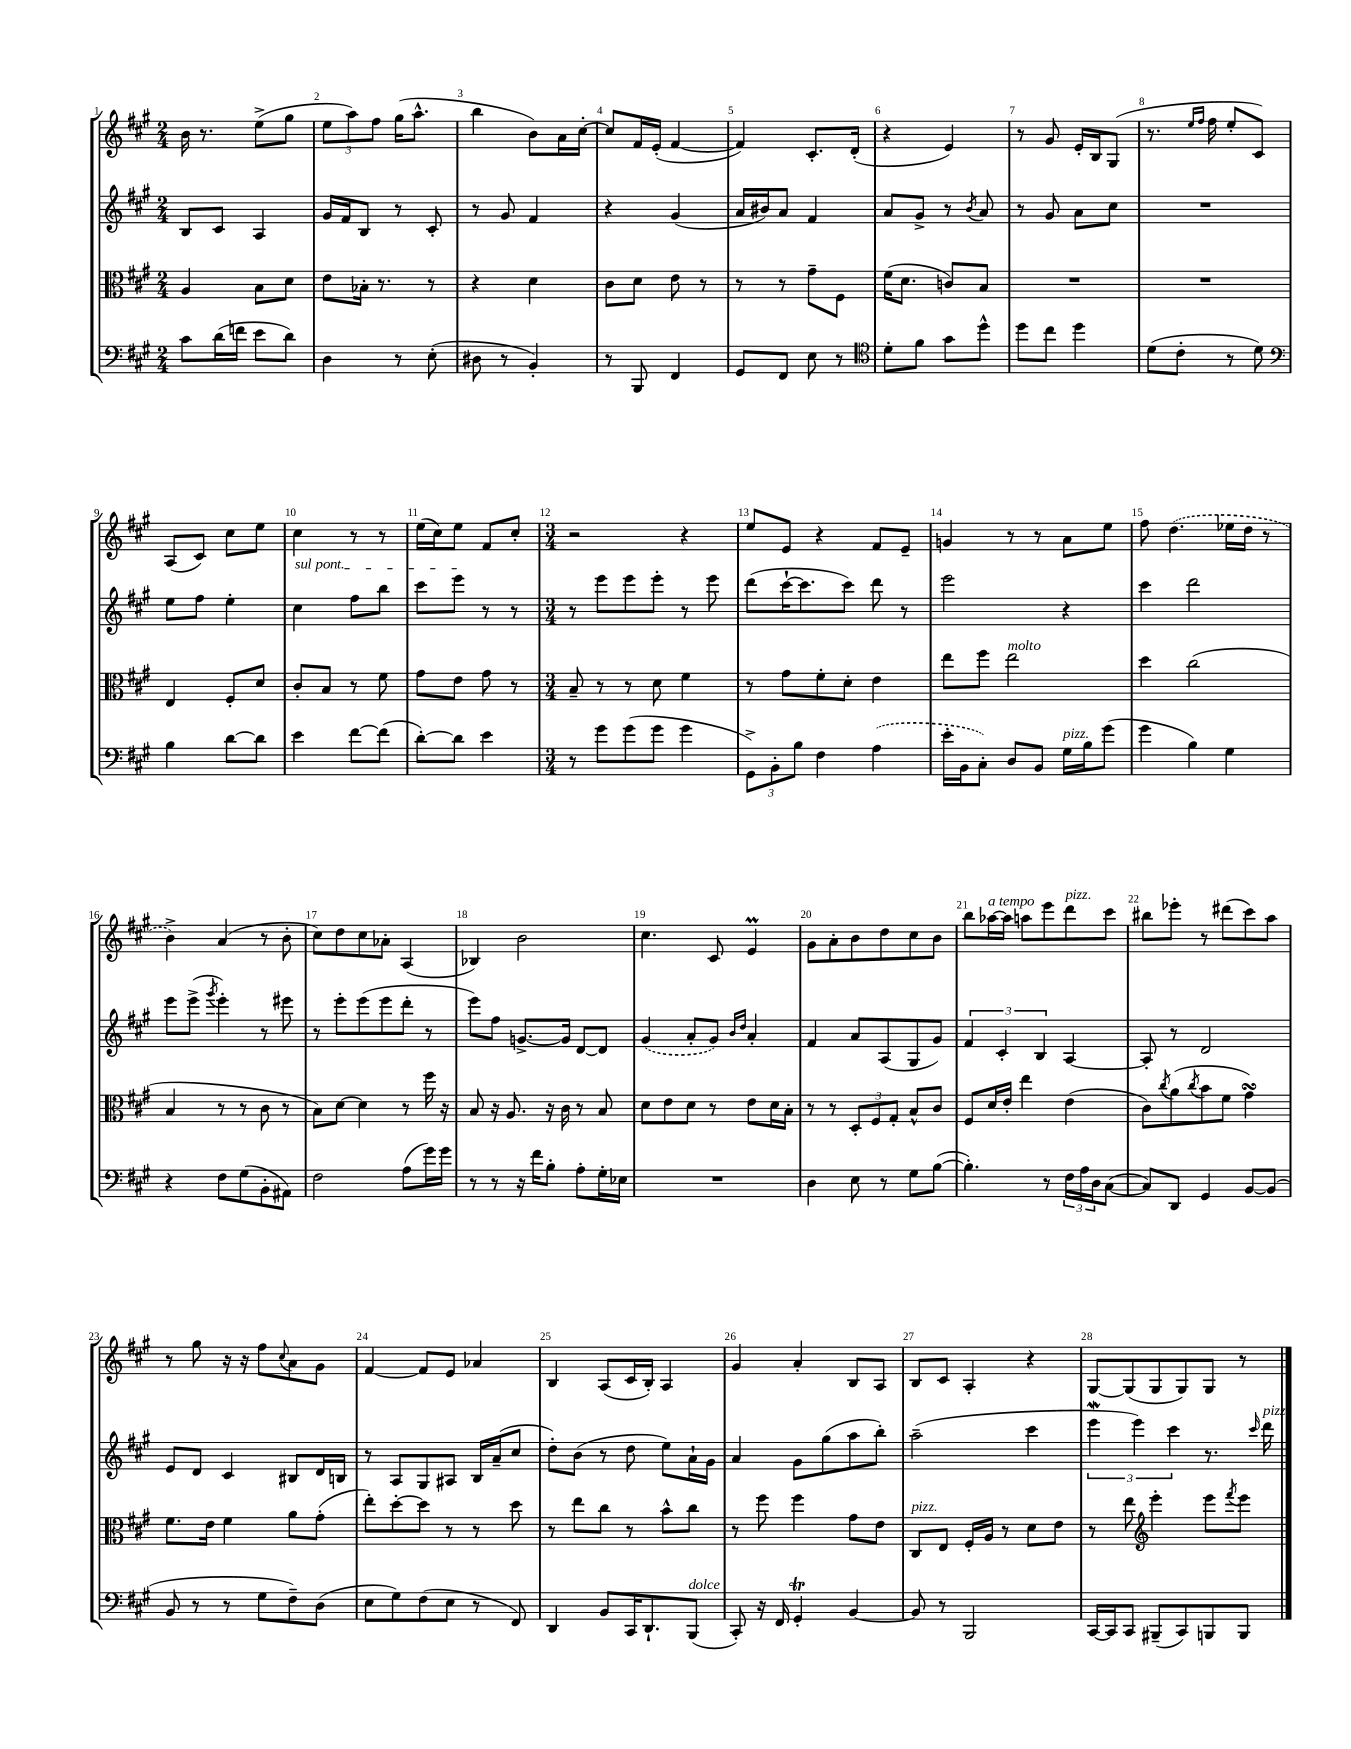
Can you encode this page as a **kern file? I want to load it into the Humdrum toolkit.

**kern	**kern	**kern	**kern
*staff4	*staff3	*staff2	*staff1
*clefF4	*clefC3	*clefG2	*clefG2
*k[f#c#g#]	*k[f#c#g#]	*k[f#c#g#]	*k[f#c#g#]
*M2/4	*M2/4	*M2/4	*M2/4
8c#	4A	8B	16b
.	.	.	8.r
(16d	.	8c#	.
16f	.	.	.
8e	8B	4A	(8ee^
8d)	8d	.	8gg#
=	=	=	=
4D	8e	16g#	12ee
.	.	16f#	.
.	.	.	12aa)
.	16B-'	8B	.
.	.	.	12ff#
.	8.r	.	.
8r	.	8r	(16gg#
.	.	.	8.aa^^
(8E'	8r	8c#'	.
=	=	=	=
8D#	4r	8r	4bb
8r	.	8g#	.
4BB')	4d	4f#	8b)
.	.	.	16a
.	.	.	[16cc#'
=	=	=	=
8r	8c#	4r	8cc#]
8BBB	8d	.	16f#
.	.	.	(16e'
4FF#	8e	(4g#	[4f#
.	8r	.	.
=	=	=	=
8GG#	8r	16a	4f#])
.	.	16b#)	.
8FF#	8r	8a	.
8E	8g#~	4f#	8.c#'
8r	8F#	.	.
.	.	.	(16d'
=	=	=	=
*clefC4	*	*	*
8d'	(16f#	8a	4r
.	8.d	.	.
8f#	.	8g#^	.
8g#	8c)	8r	4e)
.	.	8qb	.
8dd^^	8B	8a	.
=	=	=	=
8dd	2r	8r	8r
8cc#	.	8g#	8g#
4dd	.	8a	16e'
.	.	.	16B
.	.	8cc#	(8G#
=	=	=	=
(8d	2r	2r	8.r
8c#'	.	.	.
.	.	.	16qqee
.	.	.	16qqff#
.	.	.	16ff#
8r	.	.	8ee'
8d)	.	.	8c#)
=	=	=	=
*clefF4	*	*	*
4B	4E	8ee	(8A
.	.	8ff#	8c#)
[8d	8F#'	4ee'	8cc#
8d]	8d	.	8ee
=	=	=	=
4e	8c#'	4cc#	4cc#
.	8B	.	.
[8f#	8r	8ff#	8r
(8f#]	8f#	8bb	8r
=	=	=	=
[8d')	8g#	8ccc#	(16ee
.	.	.	16cc#)
8d]	8e	8eee	8ee
4e	8g#	8r	8f#
.	8r	8r	8cc#'
=	=	=	=
*M3/4	*M3/4	*M3/4	*M3/4
8r	8B~	8r	2r
8g#	8r	8eee	.
(8g#	8r	8eee	.
8g#	8d	8eee'	.
4g#	4f#	8r	4r
.	.	8eee	.
=	=	=	=
12GG#^)	8r	(8ddd	8ee
12BB'	.	.	.
.	8g#	[16ccc#`	8e
12B	.	.	.
.	.	8.ccc#]	.
4F#	8f#'	.	4r
.	8d'	8ccc#)	.
(4A	4e	8ddd	8f#
.	.	8r	8e~
=	=	=	=
16e'	8ee	2eee	4g
16BB	.	.	.
8C#')	8ff#	.	.
8D	2ee	.	8r
8BB	.	.	8r
16G#	.	4r	8a
16B	.	.	.
(8g#	.	.	8ee
=	=	=	=
4g#	4dd	4ccc#	8ff#
.	.	.	(4.dd
4B)	(2cc#	2ddd	.
4G#	.	.	16ee-
.	.	.	16dd
.	.	.	8r
=	=	=	=
4r	4B	8eee	4b^)
.	.	(8eee^	.
.	.	8qggg#	.
8F#	8r	4eee')	(4a
(8G#	8r	.	.
8BB'	8c#	8r	8r
8AA#)	8r	8eee#	8b'
=	=	=	=
2F#	8B)	8r	8cc#)
.	[8d	8eee'	8dd
.	4d]	(8eee	8cc#
.	.	8eee	8a-'
(8A	8r	8ddd'	(4A
16g#)	16ff#	8r	.
16g#	16r	.	.
=	=	=	=
8r	8B	8eee)	4B-)
8r	16r	8ff#	.
.	8.A	.	.
16r	.	[8.g^	2b
16f#	.	.	.
8B'	16r	.	.
.	16c#	16g]	.
8A'	8r	[8d	.
16G#'	8B	8d]	.
16E-	.	.	.
=	=	=	=
2.r	8d	(4g#	4.cc#
.	8e	.	.
.	8d	8a'	.
.	8r	8g#)	8c#
.	.	16qqb	.
.	.	16qqdd	.
.	8e	4a'	4e
.	16d	.	.
.	16B'	.	.
=	=	=	=
4D	8r	4f#	8g#
.	8r	.	8a'
8E	12D'	8a	8b
.	12F#	.	.
8r	.	(8A	8dd
.	12G#'	.	.
8G#	8B^^	8G#	8cc#
([8B	8c#	8g#)	8b
=	=	=	=
4.B'])	8F#	6f#	8bb
.	16d	.	[16aa-
.	.	6c#'	.
.	16e'	.	16aa-]
.	4ee	.	8aa
.	.	6B	.
8r	.	.	8eee
24F#	(4e	[4A	8ddd
24A	.	.	.
24D	.	.	.
([8C#	.	.	8ccc#
=	=	=	=
8C#])	8c#)	8A']	8bb#
.	8qcc#	.	.
8DD	(8a	8r	8eee-'
.	8qcc#	.	.
4GG#	8b	2d	8r
.	8f#	.	(8ddd#
[8BB	4g#)	.	8ccc#)
(8BB]	.	.	8aa
=	=	=	=
8BB	8.f#	8e	8r
8r	.	8d	8gg#
.	16e	.	.
8r	4f#	4c#	16r
.	.	.	16r
8G#	.	.	8ff#
.	.	.	8qqcc#
8F#~)	8a	8B#	8a
(8D	(8g#'	16d	8g#
.	.	16B	.
=	=	=	=
8E	8ee')	8r	[4f#
8G#)	[8dd'	8A	.
(8F#	8dd]	8G#	8f#]
8E	8r	8A#	8e
8r	8r	16B	4a-
.	.	(16a~	.
8FF#)	8dd	8cc#	.
=	=	=	=
4DD	8r	8dd')	4B
.	8ee	(8b	.
8BB	8cc#	8r	(8A
16CC#	8r	8dd	16c#
8.DD`	.	.	16B')
.	8b^^	8ee)	4A
(8BBB	8cc#	16a`	.
.	.	16g#	.
=	=	=	=
8CC#')	8r	4a	4g#
16r	8ff#	.	.
16FF#	.	.	.
4GG#'	4ff#	8g#	4a'
.	.	(8gg#	.
[4BB	8g#	8aa	8B
.	8e	8bb')	8A
=	=	=	=
8BB]	8C#	(2aa~	8B
8r	8E	.	8c#
2BBB	16F#'	.	4A'
.	16A	.	.
.	8r	.	.
.	8d	4ccc#	4r
.	8e	.	.
=	=	=	=
[16CC#	8r	6eee	[8G#
16CC#]	.	.	.
8CC#	8ee	.	(8G#]
.	.	6eee)	.
*	*clefG2	*	*
(8BBB#~	4eee'	.	8G#
.	.	6ccc#	.
8CC#)	.	.	8G#)
8BBB	8eee	8.r	8G#
.	8qfff#	.	.
8BBB	8eee	.	8r
.	.	16qqccc#	.
.	.	16ddd	.
==	==	==	==
*-	*-	*-	*-
